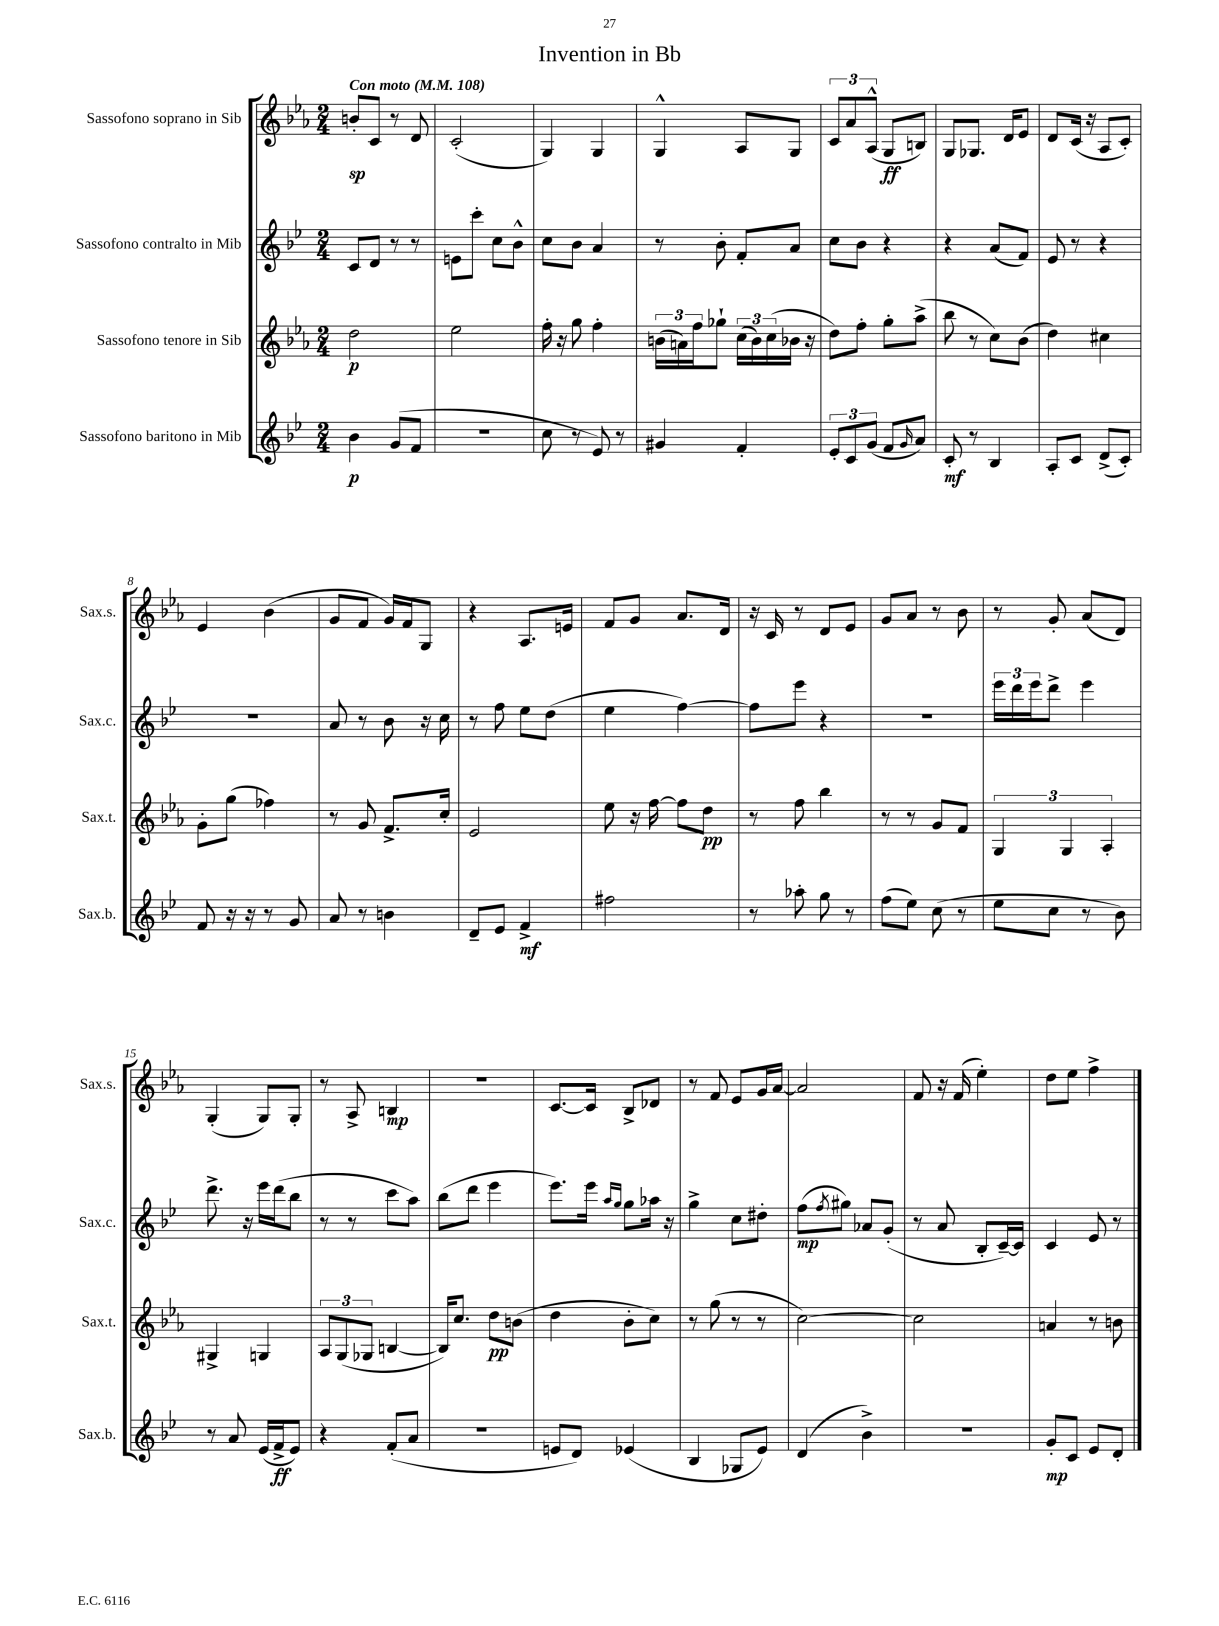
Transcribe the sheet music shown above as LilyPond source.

\header { title = "Invention in Bb" }
<<
\new StaffGroup <<
\new Staff = "s0" \with { instrumentName = "Sassofono soprano in Sib" shortInstrumentName = "Sax.s." } {
    \clef treble \key ees \major \numericTimeSignature \time 2/4 \tempo "Con moto" 4 = 108
    b'8-.\sp c'8 r8 d'8 |
    c'2-.( |
    g4) g4 |
    g4-^ aes8 g8 |
    \tuplet 3/2 { c'8 aes'8 aes8-^( } g8\ff b8) |
    g8 ges8. d'16 ees'8 |
    d'8 c'16( r16 aes8 c'8-.) |
    ees'4 bes'4( |
    g'8 f'8 g'16) f'16 g8 |
    r4 aes8. e'16 |
    f'8 g'8 aes'8. d'16 |
    r16 c'16 r8 d'8 ees'8 |
    g'8 aes'8 r8 bes'8 |
    r8 g'8-. aes'8( d'8) |
    g4-.( g8) g8-. |
    r8 aes8-> b4\mp |
    R2 |
    c'8.~ c'16 bes8-> des'8 |
    r8 f'8 ees'8 g'16 aes'16~ |
    aes'2 |
    f'8 r16 f'16( ees''4-.) |
    d''8 ees''8 f''4-> \bar "|." |
}
\new Staff = "s1" \with { instrumentName = "Sassofono contralto in Mib" shortInstrumentName = "Sax.c." } {
    \clef treble \key bes \major \numericTimeSignature \time 2/4
    c'8 d'8 r8 r8 |
    e'8 c'''8-. c''8 bes'8-^ |
    c''8 bes'8 a'4 |
    r8 bes'8-. f'8-. a'8 |
    c''8 bes'8 r4 |
    r4 a'8( f'8) |
    ees'8 r8 r4 |
    r2 |
    a'8 r8 bes'8 r16 c''16 |
    r8 f''8 ees''8 d''8( |
    ees''4 f''4~) |
    f''8 ees'''8 r4 |
    r2 |
    \tuplet 3/2 { ees'''16 d'''16 ees'''16 } d'''8-> ees'''4 |
    d'''8.-> r16 ees'''16 d'''16( bes''8 |
    r8 r8 c'''8 a''8) |
    bes''8( d'''8 ees'''4 |
    ees'''8.) ees'''16 \grace { a''16 g''16 } g''8 aes''16 r16 |
    g''4-> c''8 dis''8-. |
    f''8\mp( \acciaccatura { f''8 } gis''8) aes'8 g'8-.( |
    r8 a'8 bes8-. c'16~--) c'16 |
    c'4 ees'8 r8 \bar "|." |
}
\new Staff = "s2" \with { instrumentName = "Sassofono tenore in Sib" shortInstrumentName = "Sax.t." } {
    \clef treble \key ees \major \numericTimeSignature \time 2/4
    d''2\p |
    ees''2 |
    f''16-. r16 g''8 f''4-. |
    \tuplet 3/2 { b'16( a'16) f''16 } ges''8-! \tuplet 3/2 { c''16( b'16) c''16( } bes'16 r16 |
    d''8) f''8-. g''8-. aes''8->( |
    bes''8 r8 c''8) bes'8( |
    d''4) cis''4 |
    g'8-. g''8( fes''4) |
    r8 g'8 f'8.-> c''16-. |
    ees'2 |
    ees''8 r16 f''16~ f''8 d''8\pp |
    r8 f''8 bes''4 |
    r8 r8 g'8 f'8 |
    \tuplet 3/2 { g4 g4 aes4-. } |
    gis4-> g4 |
    \tuplet 3/2 { aes8 g8( ges8 } b4~ |
    b16) c''8. d''8\pp b'8( |
    d''4 bes'8-. c''8) |
    r8 g''8( r8 r8 |
    c''2~) |
    c''2 |
    a'4 r8 b'8 \bar "|." |
}
\new Staff = "s3" \with { instrumentName = "Sassofono baritono in Mib" shortInstrumentName = "Sax.b." } {
    \clef treble \key bes \major \numericTimeSignature \time 2/4
    bes'4\p g'8( f'8 |
    R2 |
    c''8 r8 ees'8) r8 |
    gis'4 f'4-. |
    \tuplet 3/2 { ees'8-. c'8 g'8( } f'8 \grace { g'16 } a'8) |
    c'8-.\mf r8 bes4 |
    a8-. c'8 d'8->( c'8-.) |
    f'8 r16 r16 r8 g'8 |
    a'8 r8 b'4 |
    d'8-- ees'8 f'4->\mf |
    fis''2 |
    r8 aes''8-. g''8 r8 |
    f''8( ees''8) c''8( r8 |
    ees''8 c''8 r8 bes'8) |
    r8 a'8 ees'16( f'16->\ff ees'8) |
    r4 f'8-.( a'8 |
    R2 |
    e'8 d'8) ees'4( |
    bes4 ges8 ees'8) |
    d'4( bes'4->) |
    r2 |
    g'8-.\mp c'8 ees'8 d'8-. \bar "|." |
}
>>
>>
